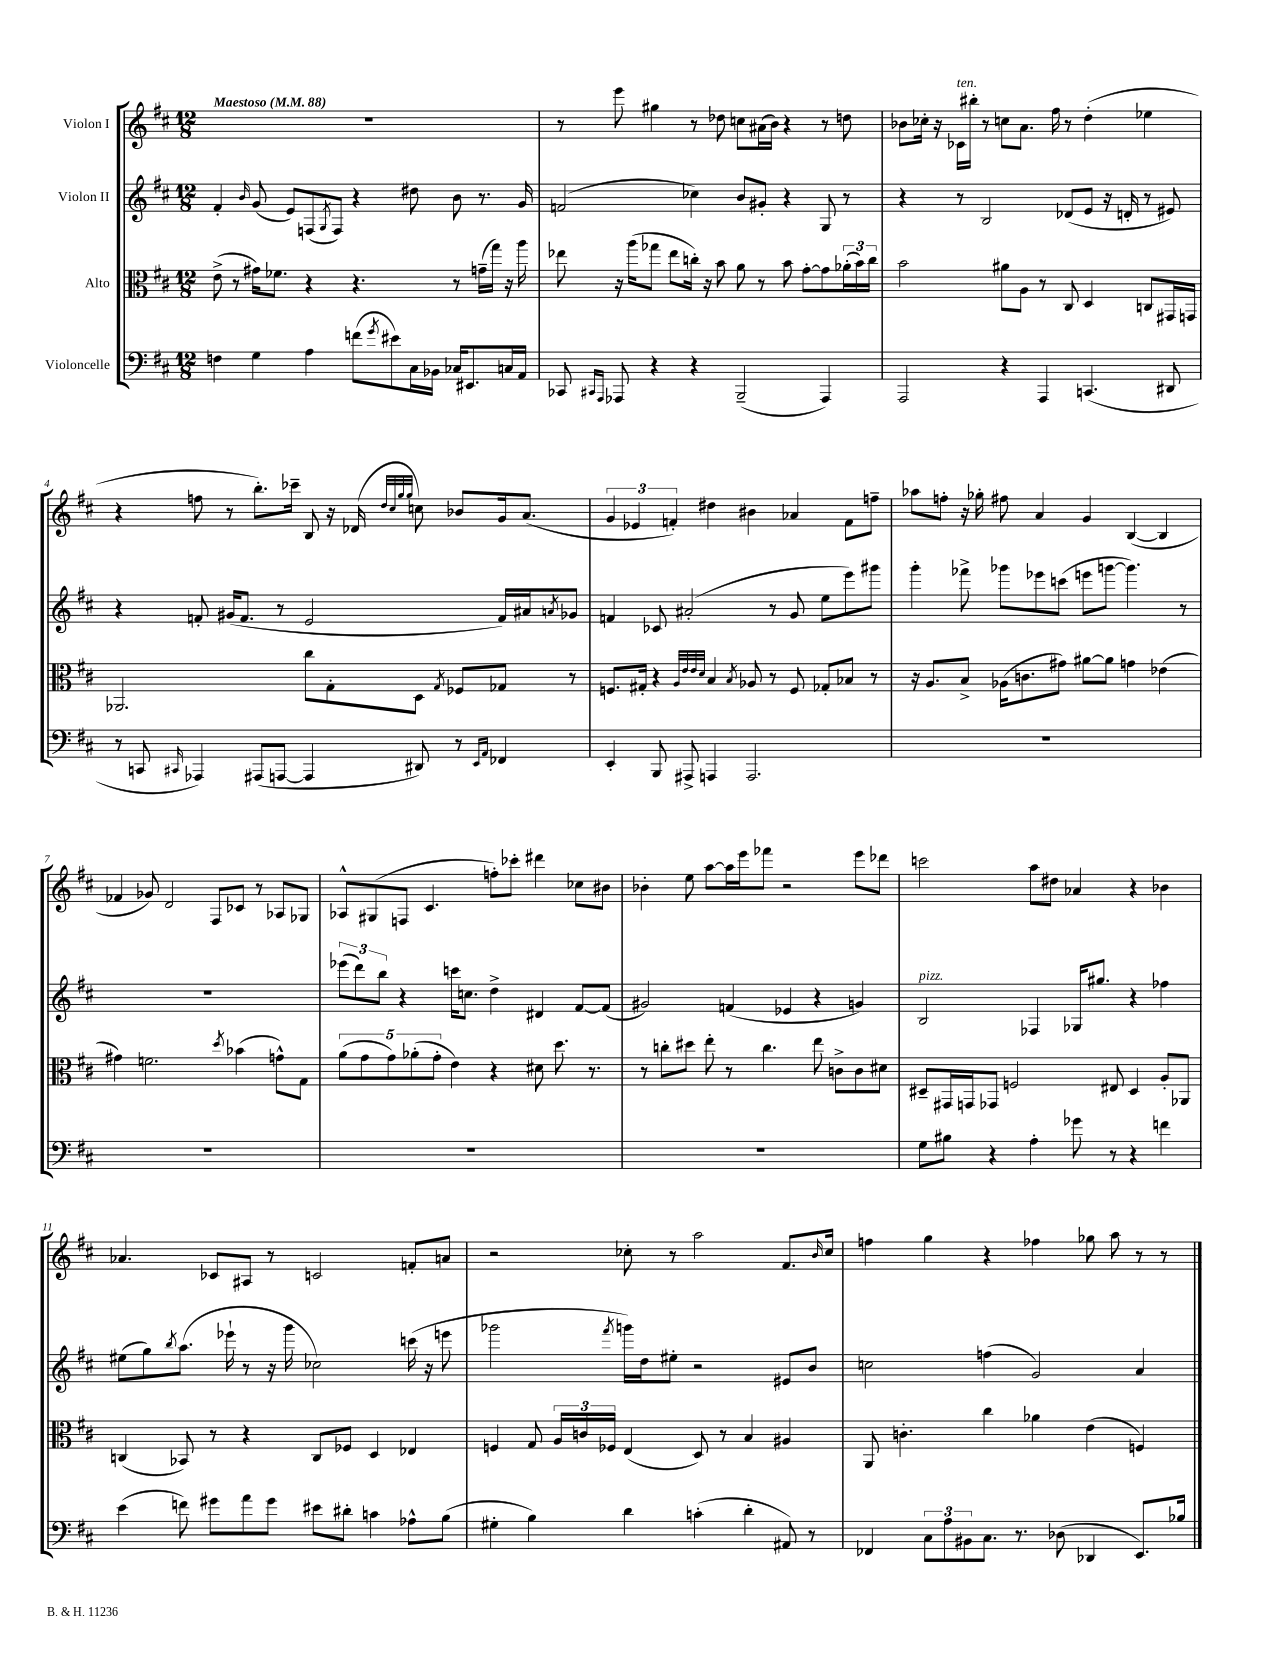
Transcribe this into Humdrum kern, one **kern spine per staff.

**kern	**kern	**kern	**kern
*part4	*part3	*part2	*part1
*staff4	*staff3	*staff2	*staff1
*I"Violoncelle	*I"Alto	*I"Violon II	*I"Violon I
*clefF4	*clefC3	*clefG2	*clefG2
*k[f#c#]	*k[f#c#]	*k[f#c#]	*k[f#c#]
*M12/8	*M12/8	*M12/8	*M12/8
*MM88	*MM88	*MM88	*MM88
=1	=1	=1	=1
!	!	!	!LO:TX:a:B:t=Maestoso
4Fn\	(8e^\	4f#'/	1.r
.	8r	.	.
.	.	16qqb/	.
4G\	16g#X\KL)	(8g/	.
.	8.f-X\J	.	.
.	.	8e/L)	.
4A\	4r	(8Fn/	.
.	.	8qG/	.
.	.	8F/J)	.
(8fn\L	4.r	4r	.
8qg/	.	.	.
8e#X\)	.	.	.
16C#\L	.	8dd#X\	.
16BB-X\JJ	.	.	.
16C-X/KL	8r	8b\	.
8.EE#X/	.	.	.
.	(16gn~\LL	8.r	.
.	16gg\JJ)	.	.
16Cn/L	16r	.	.
16AA/JJ	16aa\	16g/	.
=2	=2	=2	=2
8CC-X/	8ee-X\	(2fn/	8r
16qqCC#X/LL	.	.	.
16qqAAA/JJ	.	.	.
8AAA-X/	16r	.	8eee\
.	(16aa\KL	.	.
4r	8gg-X\J	.	4gg#X\
.	8ee-\L	.	.
4r	16ccn'\Jk)	4cc-X\)	8r
.	16r	.	.
.	8b\	.	8dd-X\
(2BBB~/	8a\	8b/L	8ccn\L
.	8r	8g#X'/J	(16a#X\L
.	.	.	16b\JJ)
.	8b\	4r	4r
.	[8g'\L	.	.
4AAA-/)	8g\]	8G/	8r
.	(24a-X'\L	8r	8ddn\
.	24b\)	.	.
.	24cc\JJ	.	.
=3	=3	=3	=3
2AAA/	2b\	4r	8b-X\L
.	.	.	16cc-X'\Jk
.	.	.	16r
!	!	!	!LO:TX:a:i:t=ten.
.	.	8r	16c-X\LL
.	.	.	16bb#X'\JJ
.	.	2B/	8r
4r	8a#X\L	.	8ccn\L
.	8A\J	.	8.a\J
4AAA/	8r	.	.
.	.	.	16ff#\
.	8C#/	(8d-X/L	8r
(4.CCn/	4D/	8e/J	(4dd'\
.	.	16r	.
.	.	16dn'/	.
.	8Cn/L	8r	4ee-X\
8DD#X/	16GG#X/L	8e#X/)	.
.	16GGn/JJ	.	.
!!LO:LB:g=z
=4	=4	=4	=4
8r	2.AA-X/	4r	4r
8CCn/	.	.	.
16qqCC#X/	.	.	.
4AAA-X/)	.	8fn'/	8ffn\
.	.	(16g#X/KL	8r
.	.	8.f/J	.
(8AAA#X/L	.	.	8.bb'\L)
[8AAAn/J	.	8r	.
.	.	.	16ccc-X~\Jk
4AAA/]	8cc#\L	2e/	8B/
.	8G'\	.	16r
.	.	.	(16d-X/
.	.	.	32qqdd/LLL
.	.	.	32qqcc#/
.	.	.	32qqgg/
.	.	.	32qqgg/JJJ
8DD#X/)	8D\J	.	8ccn\)
.	8qG/	.	.
8r	8F-X/L	.	8b-X/L
16qqEE/LL	.	.	.
16qqAA/JJ	.	.	.
4FF-X/	8G-X/J	16f/LL)	16g/k
.	.	16a#X/J	(8.a/J
.	.	8qan/	.
.	8r	8g-X/J	.
=5	=5	=5	=5
4EE'/	8.Fn/L	4fn/	6g/
.	.	.	6e-X/
.	16G#X'/Jk	.	.
8BBB/	4r	8c-X/	.
.	.	.	6fn'/)
8AAA#X^/	.	(2a#X'/	.
.	32qqA/LLL	.	.
.	32qqe/	.	.
.	32qqe/	.	.
.	32qqd/JJJ	.	.
4AAAn/	4B/	.	4dd#X\
.	8qB/	.	.
2.AAA/	8A-X/	.	4b#X\
.	8r	8r	.
.	8F/	8g/	4a-X/
.	8G-X'/L	8ee\L	.
.	8B-X/J	8eee\)	8f\L
.	8r	8ggg#X\J	8ffn~\J
=6	=6	=6	=6
1.r	16r	4ggg'\	8aa-X\L
.	8.A/L	.	.
.	.	.	8ffn'\J
.	8B^/J	8fff-X^\	16r
.	.	.	16gg-X'\
.	(16A-X\KL	8ggg-X\L	8ff#X\
.	8.cn\	.	.
.	.	8eee-X\	4a/
.	8g#X\J)	(8cccn\J	.
.	[8a#X\L	8eeen\L	4g/
.	8a#\J]	[8gggn\J	.
.	4gn\	4.ggg\])	([4B/
.	(4e-X\	.	4B/]
.	.	8r	.
!!LO:LB:g=z
=7	=7	=7	=7
1.r	4g#X\)	1.r	4f-X/
.	2.fn\	.	8g-X/)
.	.	.	2d/
.	.	.	8F#/L
.	8qdd/	.	.
.	(4b-X\	.	8c-X/J
.	.	.	8r
.	8gn^^\L)	.	8A-X/L
.	8G\J	.	8G-X/J
=8	=8	=8	=8
1.r	(10a\L	(12eee-X\L	8A-X^^/L
.	.	12ddd\)	.
.	10g\	.	.
.	.	.	(8G#X/
.	.	12bb\J	.
.	10g\)	.	.
.	.	4r	8Fn/J
.	(10a-X'\	.	.
.	.	.	4.c#/
.	10g'\J	.	.
.	4e\)	16cccn\KL	.
.	.	8.ccn\J	.
.	4r	4dd^\	8ffn'\L)
.	.	.	8ccc-X'\J
.	8d#X\	4d#X/	4ddd#X\
.	8.dd\	.	.
.	.	[8f#/L	8cc-X\L
.	8.r	.	.
.	.	(8f#/J]	8b#X\J
=9	=9	=9	=9
1.r	8r	2g#X/)	4b-X'\
.	8ccn'\L	.	.
.	8dd#X\J	.	8ee\
.	8ee'\	.	[8aa\L
.	8r	(4fn/	16aa\L]
.	.	.	16eee\J
.	4.cc\	.	8fff-X\J
.	.	4e-X/	2r
.	8ee\	4r	.
.	8cn^\L	.	.
.	8c\	4gn/)	8eee\L
.	8d#X\J	.	8ddd-X\J
=10	=10	=10	=10
!	!	!LO:TX:a:i:t=pizz.	!
8G\L	8D#X~/L	2B/	2cccn\
8B#X\J	16GG#X/L	.	.
.	16GGn/J	.	.
4r	8GG-X/J	.	.
.	2Fn/	.	.
4A'\	.	4F-X/	8aa\L
.	.	.	8dd#X\J
8g-X\	.	16G-X/KL	4a-X/
.	.	8.gg#X/J	.
8r	8E#X/	.	.
4r	4D#/	4r	4r
4fn\	8A'/L	4ff-X\	4b-X\
.	8AA-X/J	.	.
!!LO:LB:g=z
=11	=11	=11	=11
(4e\	(4Cn/	(8ee#X\L	4.a-X/
.	.	8gg\)	.
.	.	8qbb/	.
8fn\)	8BB-X/)	(8.aa\J	.
8g#X\L	8r	.	8c-X/L
.	.	16eee-X`\	.
8a\	4r	8r	8A#X/J
8g#\J	.	16r	8r
.	.	16ggg\	.
8e#X\L	8C/L	2cc-X\)	2cn/
8d#X'\J	8F-X/J	.	.
4cn\	4D/	.	.
8A-X^^\L	4E-X/	(16cccn\	8fn'/L
.	.	16r	.
(8B\J	.	8eeen\	8an/J
=12	=12	=12	=12
4G#X'\	4Fn/	2ggg-X\	2r
4B\)	8G/	.	.
.	24A/LL	.	.
.	24cn/	.	.
.	24F-X/JJ	.	.
.	.	8qfff#/	.
4d\	(4E/	16gggn\LL)	8cc-X'\
.	.	16dd\J	.
.	.	8ee#X'\J	8r
(4cn'\	8D/)	2r	2aa\
.	8r	.	.
4d'\	4B/	.	.
8AA#X/)	4A#X/	8e#X/L	8.f#/L
8r	.	8b/J	.
.	.	.	16qqb/
.	.	.	16cc-/Jk
=13	=13	=13	=13
4FF-X/	8AA/	2ccn\	4ffn\
.	4.cn'\	.	.
12C#\L	.	.	4gg\
12A\	.	.	.
12BB#X\	.	.	.
8.C#\J	4cc#\	(4ffn\	4r
8.r	.	.	.
.	4a-X\	2g/)	4ff-X\
(8D-X\	.	.	.
4DD-X/	(4e\	.	8gg-X\
.	.	.	8aa\
8.EE/L)	4Fn/)	4a/	8r
.	.	.	8r
16B-X/Jk	.	.	.
==	==	==	==
*-	*-	*-	*-
